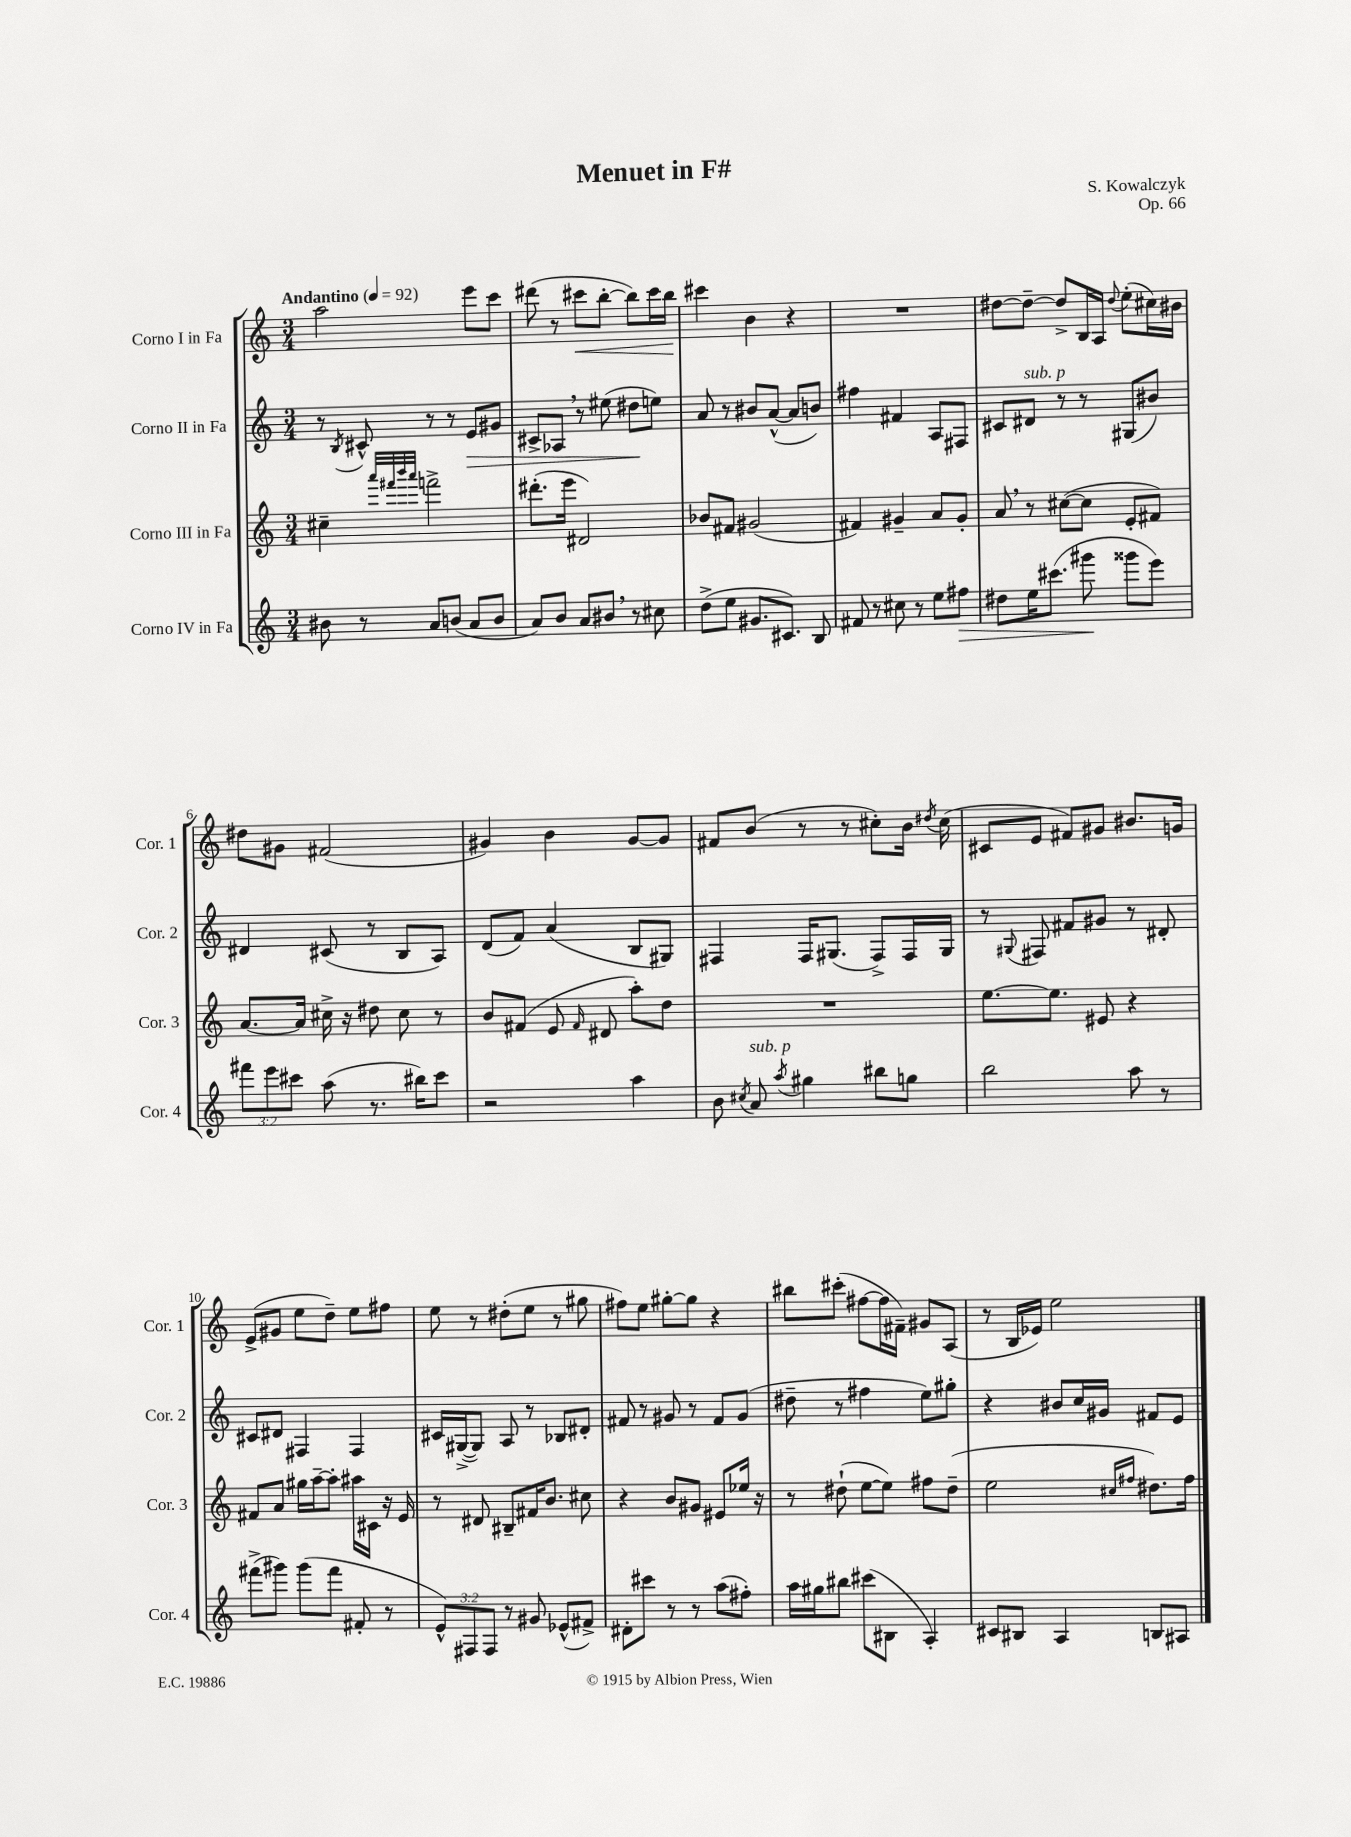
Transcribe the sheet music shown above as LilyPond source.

\header { title = "Menuet in F#" composer = "S. Kowalczyk" opus = "Op. 66" }
<<
\new StaffGroup <<
\new Staff = "s0" \with { instrumentName = "Corno I in Fa" shortInstrumentName = "Cor. 1" } {
    \clef treble \key c \major \numericTimeSignature \time 3/4 \tempo "Andantino" 4 = 92
    \autoBeamOff a''2 e'''8[ c'''8] |
    dis'''8( r8 cis'''8[\< b''8]~-. b''8[) cis'''16 b''16] |
    cis'''4\! b'4 r4 |
    R2. |
    dis''8[~ dis''8]~-- dis''8[-> b16 a16] \appoggiatura { dis''8 } e''8[-.( cis''16) bis'16] |
    dis''8[ gis'8] fis'2( |
    gis'4) b'4 gis'8[~ gis'8] |
    fis'8[ b'8]( r8 r8 cis''8[-.) b'16] \acciaccatura { dis''8 } cis''16( |
    cis'8[ e'8] fis'8[) gis'8] bis'8.[ g'16] |
    e'8[->( gis'8] e''8[ d''8]--) e''8[ fis''8] |
    e''8 r8 dis''8[-.( e''8] r8 gis''8 |
    fis''8[) e''8] gis''8[~-. gis''8] r4 |
    bis''8[ cis'''8]-.( fis''8[~ fis''16 fis'16]--) gis'8[ a8]( |
    r8 b16[ ees'16]) e''2 \bar "|." |
}
\new Staff = "s1" \with { instrumentName = "Corno II in Fa" shortInstrumentName = "Cor. 2" } {
    \clef treble \key c \major \numericTimeSignature \time 3/4
    \autoBeamOff r8 \acciaccatura { b8 } cis'8-^ r8 r8 e'8[\> gis'8] |
    cis'8[-> aes8] \breathe r8 eis''8( dis''8[\! e''8]) |
    a'8 r8 bis'8[ a'8]~-^( a'8[ b'8]) |
    fis''4 fis'4 a8[ fis8] |
    cis'8[ dis'8]^\markup { \italic "sub. p" } r8 r8 gis8[( bis'8]) |
    dis'4 cis'8( r8 b8[ a8]) |
    d'8[( f'8]) a'4( b8[ gis8]) |
    fis4 fis16[ gis8.]( fis8[->) fis16 gis16] |
    r8 \appoggiatura { gis8 } fis8 fis'8[ gis'8] r8 dis'8-. |
    cis'8[ dis'8] fis4 fis4 |
    cis'16[ gis16~->( gis8]) a8 r8 bes8[ dis'8]-. |
    fis'8 r8 gis'8 r8 fis'8[ gis'8]( |
    dis''8-- r8 fis''4 e''8[) gis''8]-. |
    r4 bis'8[ c''16 gis'16] fis'8[ e'8] \bar "|." |
}
\new Staff = "s2" \with { instrumentName = "Corno III in Fa" shortInstrumentName = "Cor. 3" } {
    \clef treble \key c \major \numericTimeSignature \time 3/4
    \autoBeamOff cis''4-- \grace { a'''32[ fis'''32 b'''32 a'''32] } f'''2-> |
    dis'''8.[-.( e'''16] dis'2) |
    bes'8[ fis'8] gis'2( |
    fis'4) gis'4-- a'8[ gis'8]-. |
    a'8 \breathe r8 cis''8[~( cis''8] e'8[-. fis'8]) |
    a'8.[~ a'16] cis''16-> r16 dis''8 cis''8 r8 |
    b'8[ fis'8]( e'8 \grace { fis'16 } dis'8 a''8[-.) d''8] |
    R2. |
    e''8.[~ e''8.] eis'8 r4 |
    fis'8[ a'8] gis''16[ a''16~-- a''8]-. ais''16[ cis'16] r16 e'16 |
    r8 dis'8 bis8[-- fis'16 b'8.] cis''8 |
    r4 b'8[ gis'8] eis'8[ ees''16] r16 |
    r8 dis''8-!( e''8[~ e''8]) fis''8[ dis''8]--( |
    e''2 \grace { cis''16[ fis''16] } dis''8.[) fis''16] \bar "|." |
}
\new Staff = "s3" \with { instrumentName = "Corno IV in Fa" shortInstrumentName = "Cor. 4" } {
    \clef treble \key c \major \numericTimeSignature \time 3/4 \override Staff.TupletNumber.text = #tuplet-number::calc-fraction-text
    \autoBeamOff bis'8 r8 a'8[ b'8]( a'8[ b'8] |
    a'8[) b'8] a'8[ bis'8] \breathe r8 cis''8 |
    d''8[->( e''8] gis'8.[ cis'8.]) b8 |
    fis'8 r8 cis''8 r8 e''8[ fis''8]\> |
    dis''8[ e''16 cis'''8.]( gis'''8\! gisis'''8[ e'''8]) |
    \tuplet 3/2 { fis'''8[ e'''8 cis'''8] } a''8( r8. bis''16[) cis'''8] |
    r2 a''4 |
    b'8 \acciaccatura { cis''8 } a'8^\markup { \italic "sub. p" } \acciaccatura { a''8 } gis''4 bis''8[ g''8] |
    b''2 a''8 r8 |
    fis'''8[->( gis'''8]) gis'''8[( fis'''8] fis'8-. r8 |
    \tuplet 3/2 { e'8[-^) fis8 fis8] } r8 gis'8 ees'8[-^( fis'8]->) |
    dis'8[-. cis'''8] r8 r8 a''8[( fis''8]-.) |
    a''16[ gis''16 bis''8] cis'''8[( bis8] a4-.) |
    cis'8[ bis8] a4 b8[ ais8] \bar "|." |
}
>>
>>
